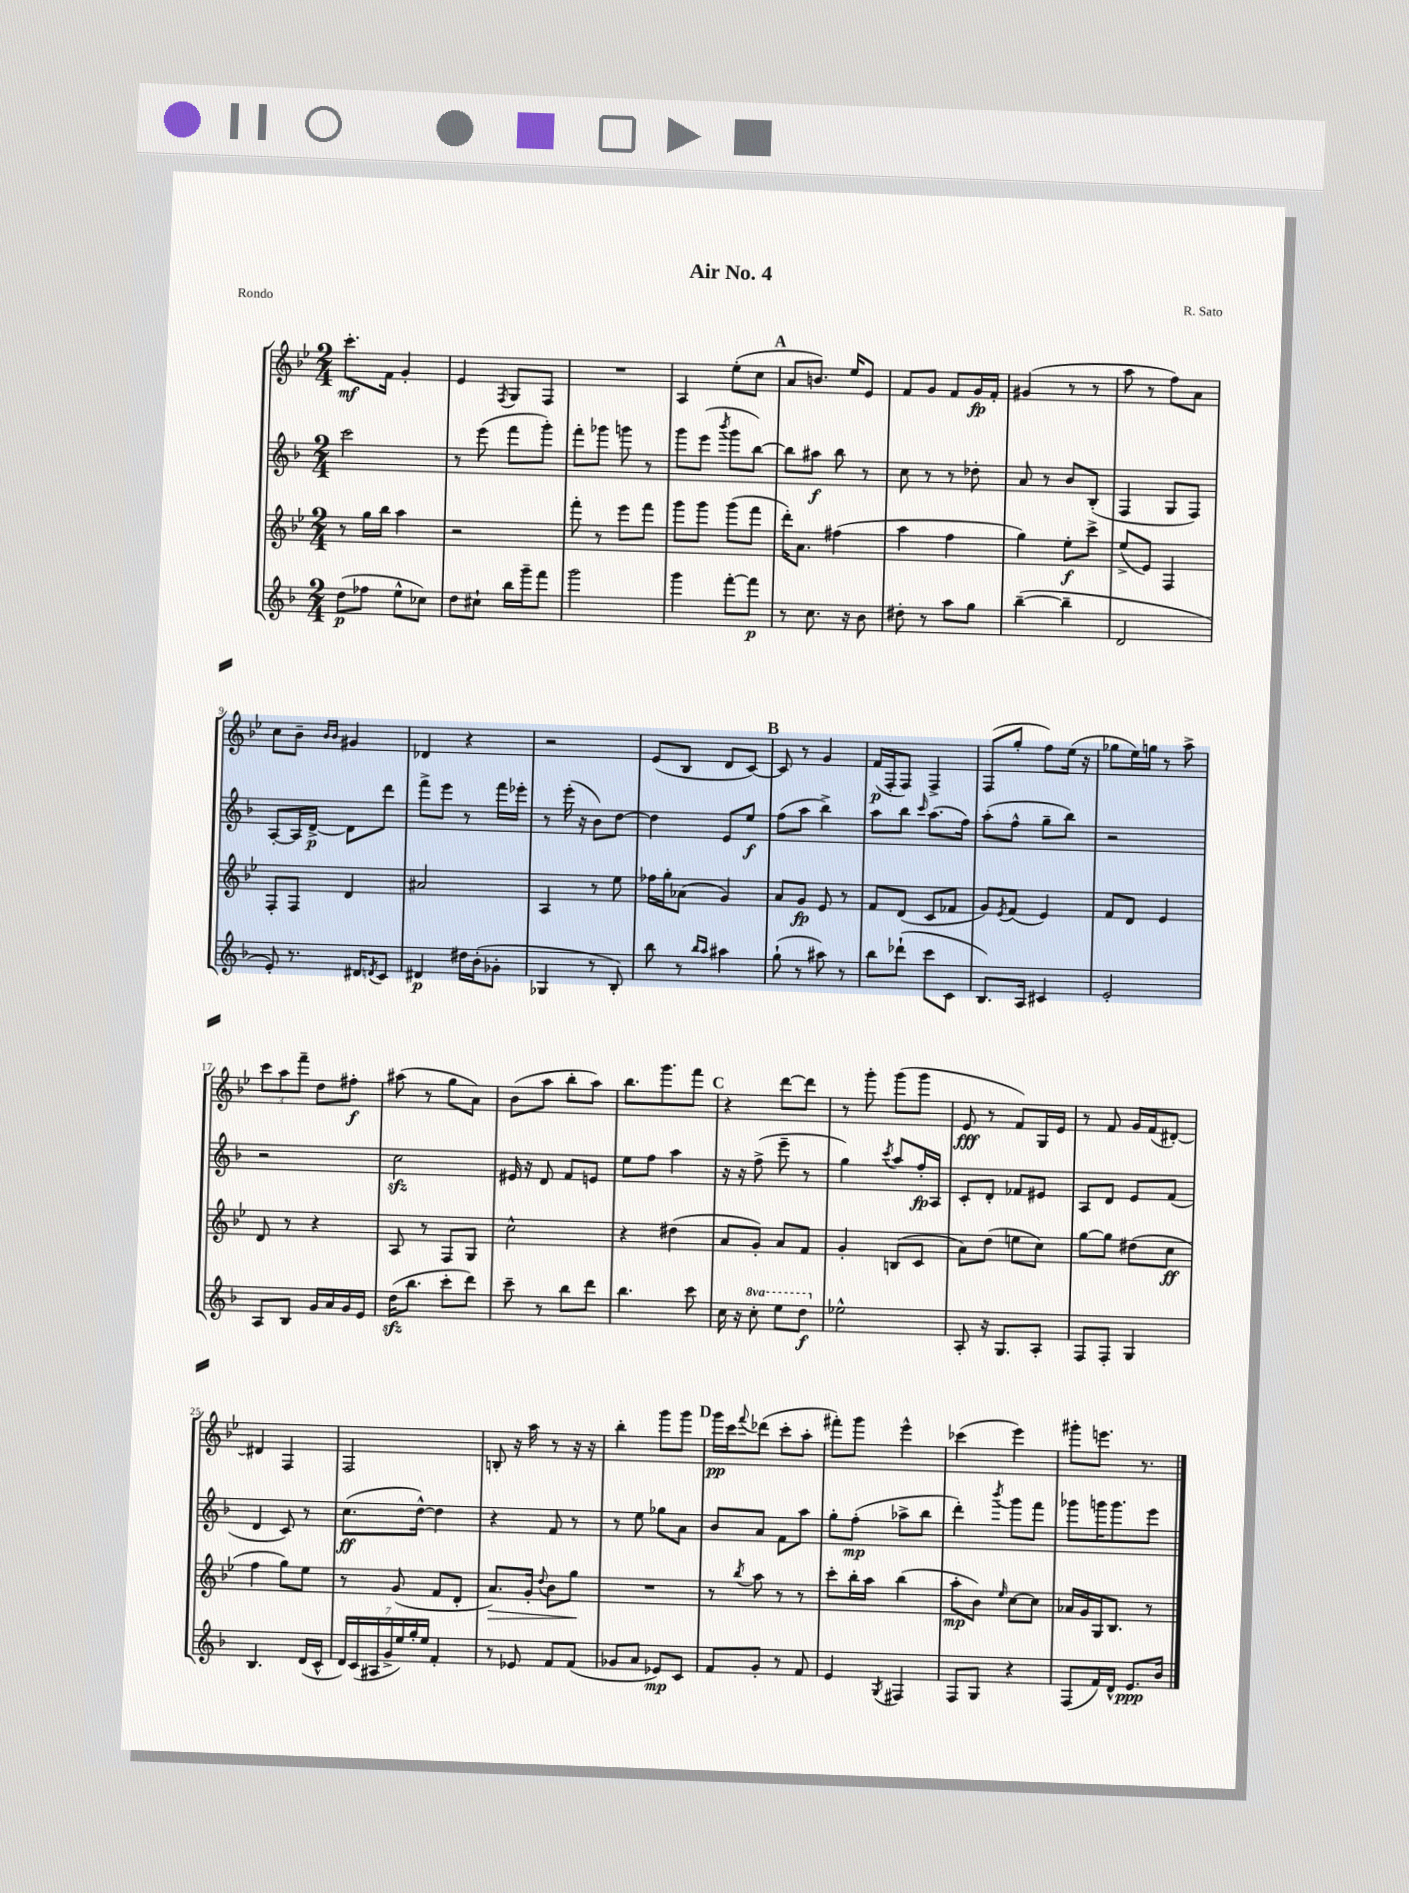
\header { title = "Air No. 4" composer = "R. Sato" piece = "Rondo" }
<<
\new StaffGroup <<
\new Staff = "s0" {
    \clef treble \key bes \major \numericTimeSignature \time 2/4
    c'''8.-.\mf f'16 g'4-. |
    ees'4 \acciaccatura { f8 } g8 f8 |
    R2 |
    a4 ees''8-.( c''8 |
    \mark \markup { \bold "A" } a'8 b'8.) ees''16 ees'8 |
    f'8 g'8 f'8 g'16\fp f'16-. |
    gis'4( r8 r8 |
    a''8 r8 f''8) a'8 |
    c''8 bes'8-- \grace { bes'16 bes'16 } gis'4 |
    des'4 r4 |
    r2 |
    ees'8( bes8 d'8 c'8~) |
    \mark \markup { \bold "B" } c'8 r8 g'4 |
    f'16\p( f16-. f8) f4-> |
    f8( g''8-. f''8) ees''16( r16 |
    ges''8 ees''16) g''16 r8 a''8-> |
    \tuplet 3/2 { c'''8 a''8 f'''8-- } d''8 fis''8-.\f |
    ais''8( r8 g''8 a'8) |
    bes'8( a''8 bes''8-. a''8) |
    bes''8. g'''8. f'''8 |
    \mark \markup { \bold "C" } r4 d'''8~ d'''8 |
    r8 g'''8-. g'''8( g'''8 |
    ees'8\fff r8 f'8) g16 ees'16 |
    r8 f'8 g'16 f'16( dis'8~-.) |
    dis'4 f4 |
    f2 |
    b8-. r16 a''16 r8 r16 r16 |
    bes''4-. g'''8 g'''8 |
    \mark \markup { \bold "D" } g'''16\pp c'''16 \appoggiatura { f'''8 } des'''8( c'''8-. a''8-. |
    fis'''8-.) g'''8 ees'''4-^ |
    ces'''4( ees'''4) |
    gis'''8-. e'''8. r8. \bar "|." |
}
\new Staff = "s1" {
    \clef treble \key f \major \numericTimeSignature \time 2/4
    c'''2 |
    r8 e'''8( f'''8 g'''8-.) |
    f'''8-. ges'''8 g'''8 r8 |
    g'''8 e'''8( \acciaccatura { bes'''8 } g'''8 bes''8~) |
    \mark \markup { \bold "A" } bes''8 ais''8\f bes''8 r8 |
    c''8 r8 r8 des''8-. |
    a'8 r8 bes'8 bes8-.( |
    f4 g8 f8) |
    a8~-. a16 d'16~->\p d'8 d'''8 |
    f'''8-> e'''8 r8 f'''16 ees'''16-. |
    r8 e'''16-.( r16 bes'8) d''8~ |
    d''4 e'8 e''8\f |
    \mark \markup { \bold "B" } f''8( a''8 bes''4->) |
    a''8 bes''8 \grace { c'''16 } a''8.( f''16) |
    a''8-.( f''8-^ g''8-- bes''8) |
    r2 |
    r2 |
    c''2\sfz |
    eis'16 r16 d'8 f'8 e'8 |
    e''8 f''8 a''4 |
    \mark \markup { \bold "C" } r16 r16 f''8->( e'''8-- r8 |
    g''4) \acciaccatura { c'''8 } a''8 f''16-.\fp a16 |
    c'8-. d'8-. fes'8 eis'8 |
    a8 d'8 e'8 f'8( |
    d'4 c'8) r8 |
    c''8.\ff( d''16~-^) d''4 |
    r4 f'8 r8 |
    r8 e''8 ges''8 a'8 |
    \mark \markup { \bold "D" } bes'8 a'8 f'8 a''8 |
    g''8-. f''8-.\mp( aes''8-> bes''8 |
    d'''4-.) \acciaccatura { bes'''8 } g'''8 f'''8 |
    ges'''8 g'''16 g'''8. e'''8 \bar "|." |
}
\new Staff = "s2" {
    \clef treble \key bes \major \numericTimeSignature \time 2/4
    r8 g''16 bes''16 a''4 |
    r2 |
    f'''8-. r8 ees'''8 f'''8 |
    g'''8 g'''8 g'''8( f'''8 |
    \mark \markup { \bold "A" } d'''16-.) a'8. fis''4( |
    a''4 f''4 |
    g''4) ees''8-.\f c'''8-> |
    ees''8->( ees'8) f4 |
    f8-. f8 d'4 |
    ais'2 |
    a4 r8 ees''8 |
    fes''16 g''16-. aes'8( g'4) |
    \mark \markup { \bold "B" } a'8 g'8\fp ees'8 r8 |
    f'8 d'8( c'8 fes'8 |
    g'8) \acciaccatura { ees'8 } f'8( ees'4) |
    f'8 d'8 ees'4 |
    d'8 r8 r4 |
    a8 r8 f8 g8 |
    c''2-^ |
    r4 dis''4( |
    \mark \markup { \bold "C" } a'8 g'8-.) a'8 f'8 |
    g'4-. b8( c'8 |
    a'8) d''8( e''8 c''8) |
    g''8~ g''8 dis''8( c''8\ff |
    f''4 g''8) ees''8 |
    r8 g'8( f'8 d'8-. |
    a'8.\>) g'16-. \appoggiatura { d''8 } bes'8 g''8\! |
    R2 |
    \mark \markup { \bold "D" } r8 \acciaccatura { bes''8 } a''8 r8 r8 |
    c'''8-. bes''16-. a''16 bes''4( |
    a''8-.\mp bes'8) \grace { ees''16 } c''8~ c''8 |
    aes'16 g'16 g16 bes8. r8 \bar "|." |
}
\new Staff = "s3" {
    \clef treble \key f \major \numericTimeSignature \time 2/4 \set Staff.ottavationMarkups = #ottavation-simple-ordinals
    d''8\p( fes''8 e''8-^ ces''8) |
    d''8 cis''8-! bes''16 g'''16-- f'''8 |
    g'''2 |
    g'''4 f'''8~-. f'''8\p |
    \mark \markup { \bold "A" } r8 c''8. r16 bes'8 |
    dis''8-. r8 a''8 g''8 |
    bes''4~--( bes''4-- |
    d'2 |
    e'8-.) r8. dis'16 \acciaccatura { d'8 } c'8 |
    dis'4\p dis''16 bes'16-.( ges'8-. |
    ges4 r8 bes8-.) |
    bes''8 r8 \grace { bes''16 a''16 } ais''4 |
    \mark \markup { \bold "B" } g''8-!( r8 ais''8) r8 |
    bes''8 des'''8-!( c'''8 c'8 |
    bes8.) a16 cis'4 |
    e'2-. |
    a8 bes8 g'16 a'16 g'16 e'16 |
    d''16\sfz( bes''8. c'''8-. d'''8) |
    c'''8-- r8 bes''8 d'''8 |
    bes''4. c'''8 |
    \mark \markup { \bold "C" } c''16 r16 \ottava #1 c'''8-. e'''8 d'''8\f \ottava #0 |
    ees''2-^ |
    a8-. r16 g8. a8-. |
    f8 f8-. g4 |
    bes4. d'16( c'16-^ |
    \tuplet 7/4 { d'16) c'16( ais16 g'16-> e''16) g''16-. e''16 } f'4-. |
    r8 ees'8 f'8 f'8( |
    ges'8 a'8 ees'8\mp) c'8 |
    \mark \markup { \bold "D" } f'8 g'8-. r8 f'8 |
    e'4 \acciaccatura { g8 } fis4 |
    f8 g8 r4 |
    f8( f'16) d'16-^ e'8.\ppp bes'16 \bar "|." |
}
>>
>>
